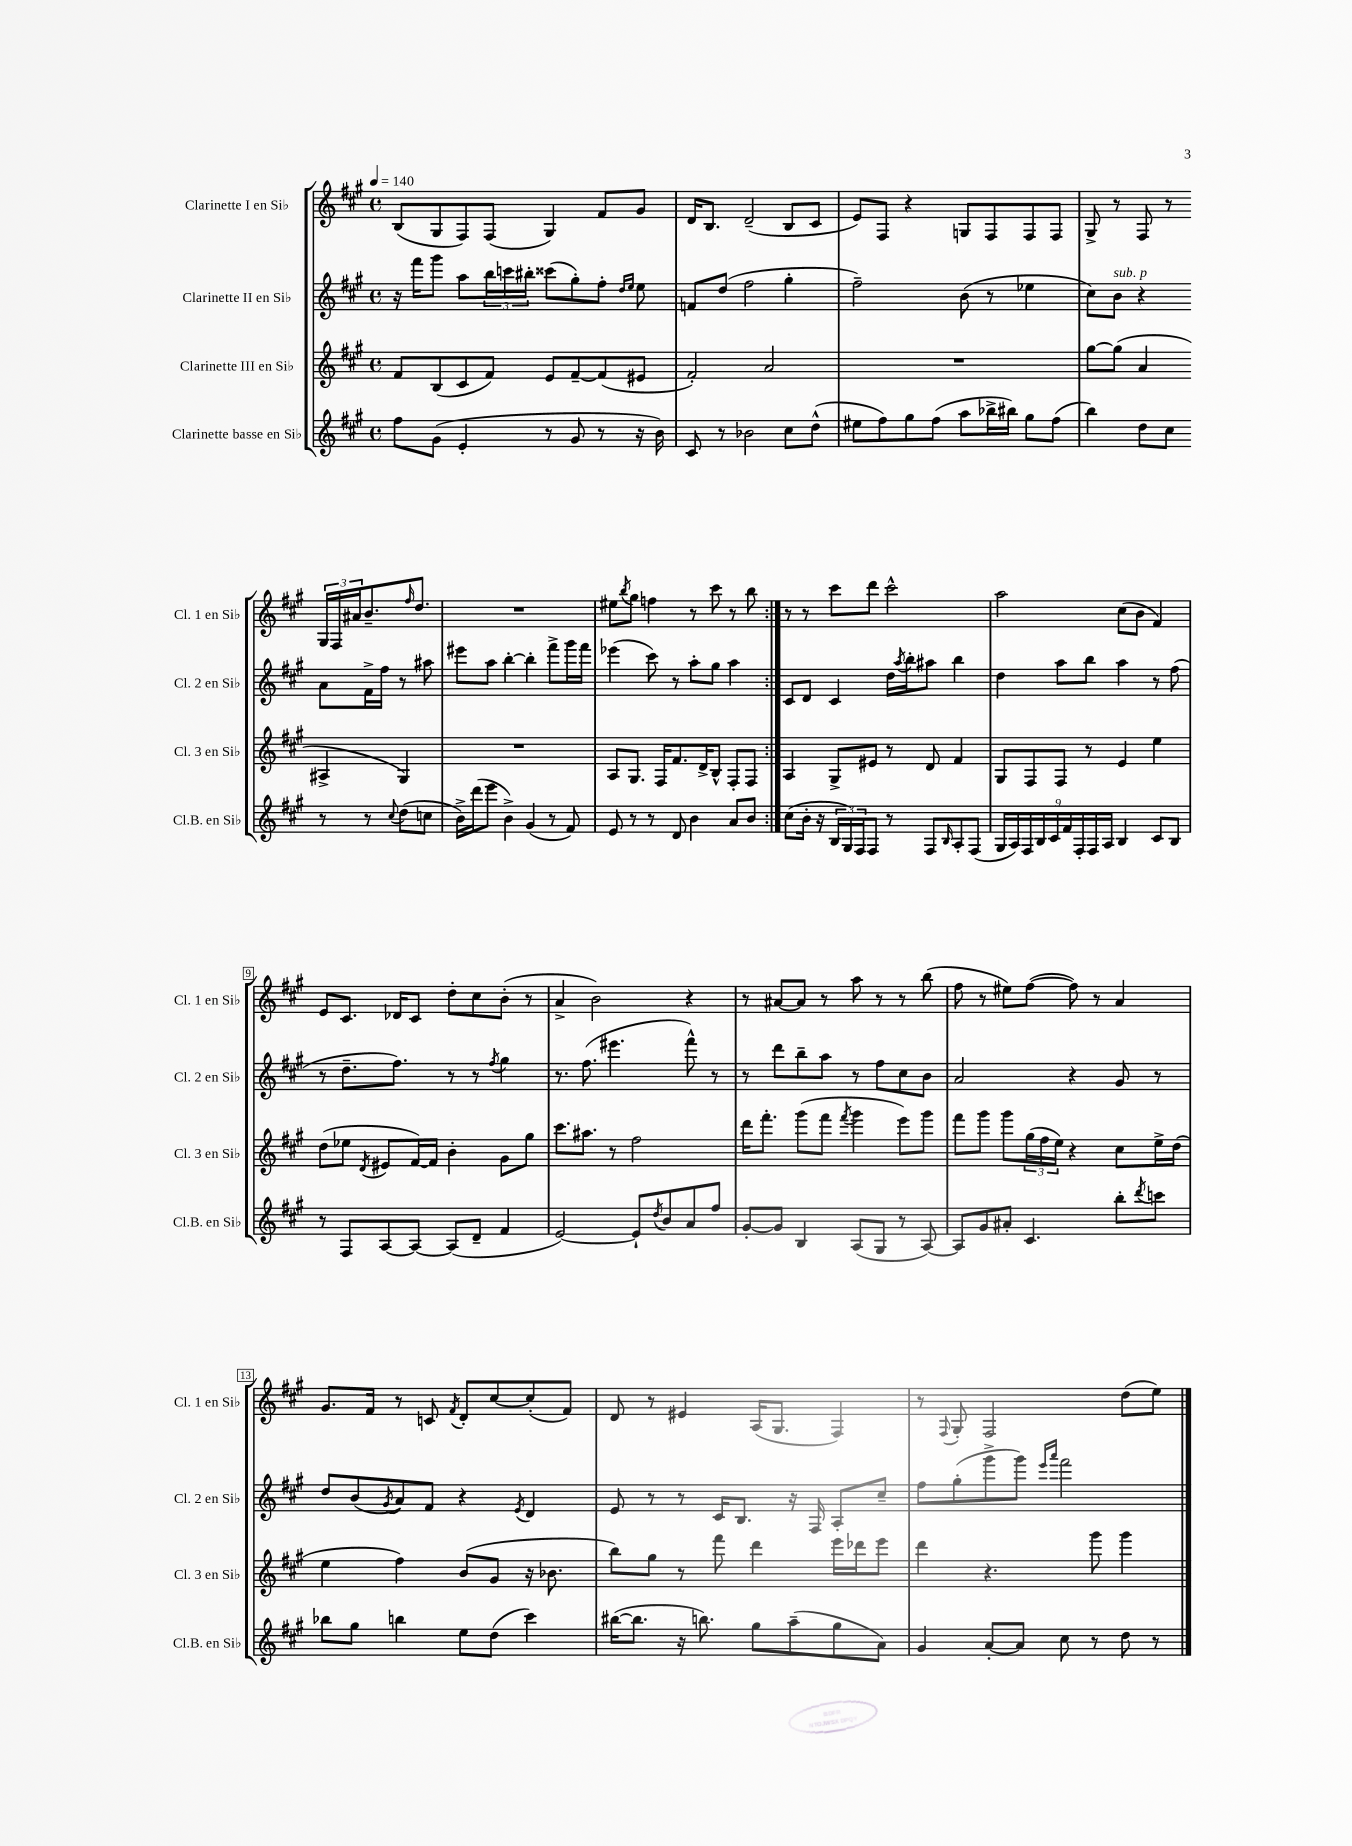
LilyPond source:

<<
\new StaffGroup <<
\new Staff = "s0" \with { instrumentName = "Clarinette I en Sib" shortInstrumentName = "Cl. 1 en Sib" } {
    \clef treble \key a \major \defaultTimeSignature \time 4/4 \tempo 4 = 140
    \repeat volta 2 { b8( gis8 fis8) fis8( gis4) fis'8 gis'8 |
    d'16 b8. d'2--( b8 cis'8 |
    e'8) fis8 r4 g8 fis8 fis8 fis8 |
    gis8-> r8 fis8 r8 \tuplet 3/2 { gis16 fis16 ais'16 } b'8.-- \grace { fis''16 } d''8. |
    R1 |
    eis''8 \acciaccatura { b''8 } gis''8 f''4 r8 cis'''8 r8 b''8 | }
    r8 r8 cis'''8 d'''8 cis'''2-^ |
    a''2 cis''8( b'8 fis'4) |
    e'8 cis'8. des'16 cis'8 d''8-. cis''8 b'8-.( r8 |
    a'4-> b'2) r4 |
    r8 ais'8~ ais'8 r8 a''8 r8 r8 b''8( |
    fis''8 r8 eis''8) fis''8~( fis''8) r8 a'4 |
    gis'8. fis'16 r8 c'8 \acciaccatura { fis'8 } d'8-. cis''8~ cis''8-.( fis'8) |
    d'8 r8 eis'4 a16( gis8. fis4) |
    r8 \appoggiatura { fis8 } gis8-. fis2 d''8( e''8) \bar "|." |
}
\new Staff = "s1" \with { instrumentName = "Clarinette II en Sib" shortInstrumentName = "Cl. 2 en Sib" } {
    \clef treble \key a \major \defaultTimeSignature \time 4/4
    \repeat volta 2 { r16 fis'''16 gis'''8 a''8 \tuplet 3/2 { b''16 c'''16 bis''16-. } cisis'''8( gis''8-.) fis''8-. \grace { d''16 e''16 } e''8 |
    f'8 d''8( fis''2 gis''4-. |
    fis''2--) b'8( r8 ees''4 |
    cis''8) b'8^\markup { \italic "sub. p" } r4 a'8 fis'16-> fis''16 r8 ais''8 |
    eis'''8 a''8 b''4~-. b''4-. fis'''8-> gis'''16 fis'''16 |
    ees'''4( cis'''8) r8 a''8-. gis''8 a''4 | }
    cis'8 d'8 cis'4 d''16 \acciaccatura { a''8 } b''16-. ais''8 b''4 |
    d''4 a''8 b''8 a''4 r8 fis''8( |
    r8 d''8.-- fis''8.) r8 r8 \acciaccatura { fis''8 } gis''4 |
    r8. fis''8.( eis'''4. fis'''8-^) r8 |
    r8 d'''8 b''8-- a''8 r8 fis''8 cis''8 b'8 |
    a'2 r4 gis'8 r8 |
    d''8 b'8( \acciaccatura { gis'8 } a'8) fis'8 r4 \acciaccatura { e'8 } d'4 |
    e'8 r8 r8 cis'16 b8. r16 fis16 a8-. cis''8-- |
    fis''8 gis''8-.( gis'''8-> gis'''8) \grace { e'''16 a'''16 } fis'''2 \bar "|." |
}
\new Staff = "s2" \with { instrumentName = "Clarinette III en Sib" shortInstrumentName = "Cl. 3 en Sib" } {
    \clef treble \key a \major \defaultTimeSignature \time 4/4
    \repeat volta 2 { fis'8 b8( cis'8 fis'8) e'8 fis'8~-- fis'8( eis'8 |
    fis'2-.) a'2 |
    R1 |
    gis''8~ gis''8( a'4 ais4-> gis4) |
    R1 |
    a8 gis8. fis16 fis'8. d'16-> b8-^ fis8-. fis8 | }
    a4 gis8-> eis'8 r8 d'8 fis'4 |
    gis8 fis8 fis8 r8 e'4 e''4 |
    d''8( ees''8 \acciaccatura { d'8 } eis'8 fis'16~) fis'16 b'4-. gis'8 gis''8 |
    cis'''8. ais''8. r8 fis''2 |
    d'''16 fis'''8.-. gis'''8( fis'''8 \acciaccatura { fis'''8 } gis'''4 e'''8) gis'''8 |
    fis'''8 gis'''8 gis'''8 \tuplet 3/2 { gis''16( fis''16 e''16) } r4 cis''8 e''16-> d''16( |
    e''4 fis''4) b'8( gis'8 r16 bes'8. |
    b''8) gis''8 r8 fis'''8 d'''4 e'''16 des'''16 e'''8 |
    d'''4 r4. gis'''8 gis'''4 \bar "|." |
}
\new Staff = "s3" \with { instrumentName = "Clarinette basse en Sib" shortInstrumentName = "Cl.B. en Sib" } {
    \clef treble \key a \major \defaultTimeSignature \time 4/4
    \repeat volta 2 { fis''8 gis'8( e'4-. r8 gis'8 r8 r16 b'16) |
    cis'8 r8 bes'2 cis''8 d''8-^( |
    eis''8 fis''8) gis''8 fis''8( a''8 bes''16-> bis''16) gis''8 fis''8( |
    b''4) d''8 cis''8 r8 r8 \appoggiatura { cis''8 } d''8( c''8 |
    b'16->) d'''16( e'''8 b'4->) gis'4( r8 fis'8) |
    e'8 r8 r8 d'8 b'4 a'8 b'8 | }
    cis''8( b'16-. r16 \tuplet 3/2 { b16 gis16) fis16 } fis8 r8 fis8 \grace { b16 } a8-. fis8( |
    \tuplet 9/8 { gis16 a16) fis16 b16 cis'16 fis'16 fis16-. fis16 a16 } b4 cis'8 b8 |
    r8 fis8 a8~ a8~ a8( d'8-- fis'4 |
    e'2~) e'8-! \acciaccatura { d''8 } b'8 a'8 fis''8 |
    gis'8~-. gis'8 b4 a8( gis8 r8 a8~) |
    a8 gis'8 ais'8-. cis'4. b''8-. \acciaccatura { d'''8 } c'''8 |
    bes''8 gis''8 b''4 e''8 d''8( cis'''4) |
    bis''16~( bis''8. r16 b''8.) gis''8 a''8--( gis''8 a'8) |
    gis'4 a'8~-. a'8 cis''8 r8 d''8 r8 \bar "|." |
}
>>
>>
\layout { \context { \Score \override BarNumber.stencil = #(make-stencil-boxer 0.1 0.3 ly:text-interface::print) } }
